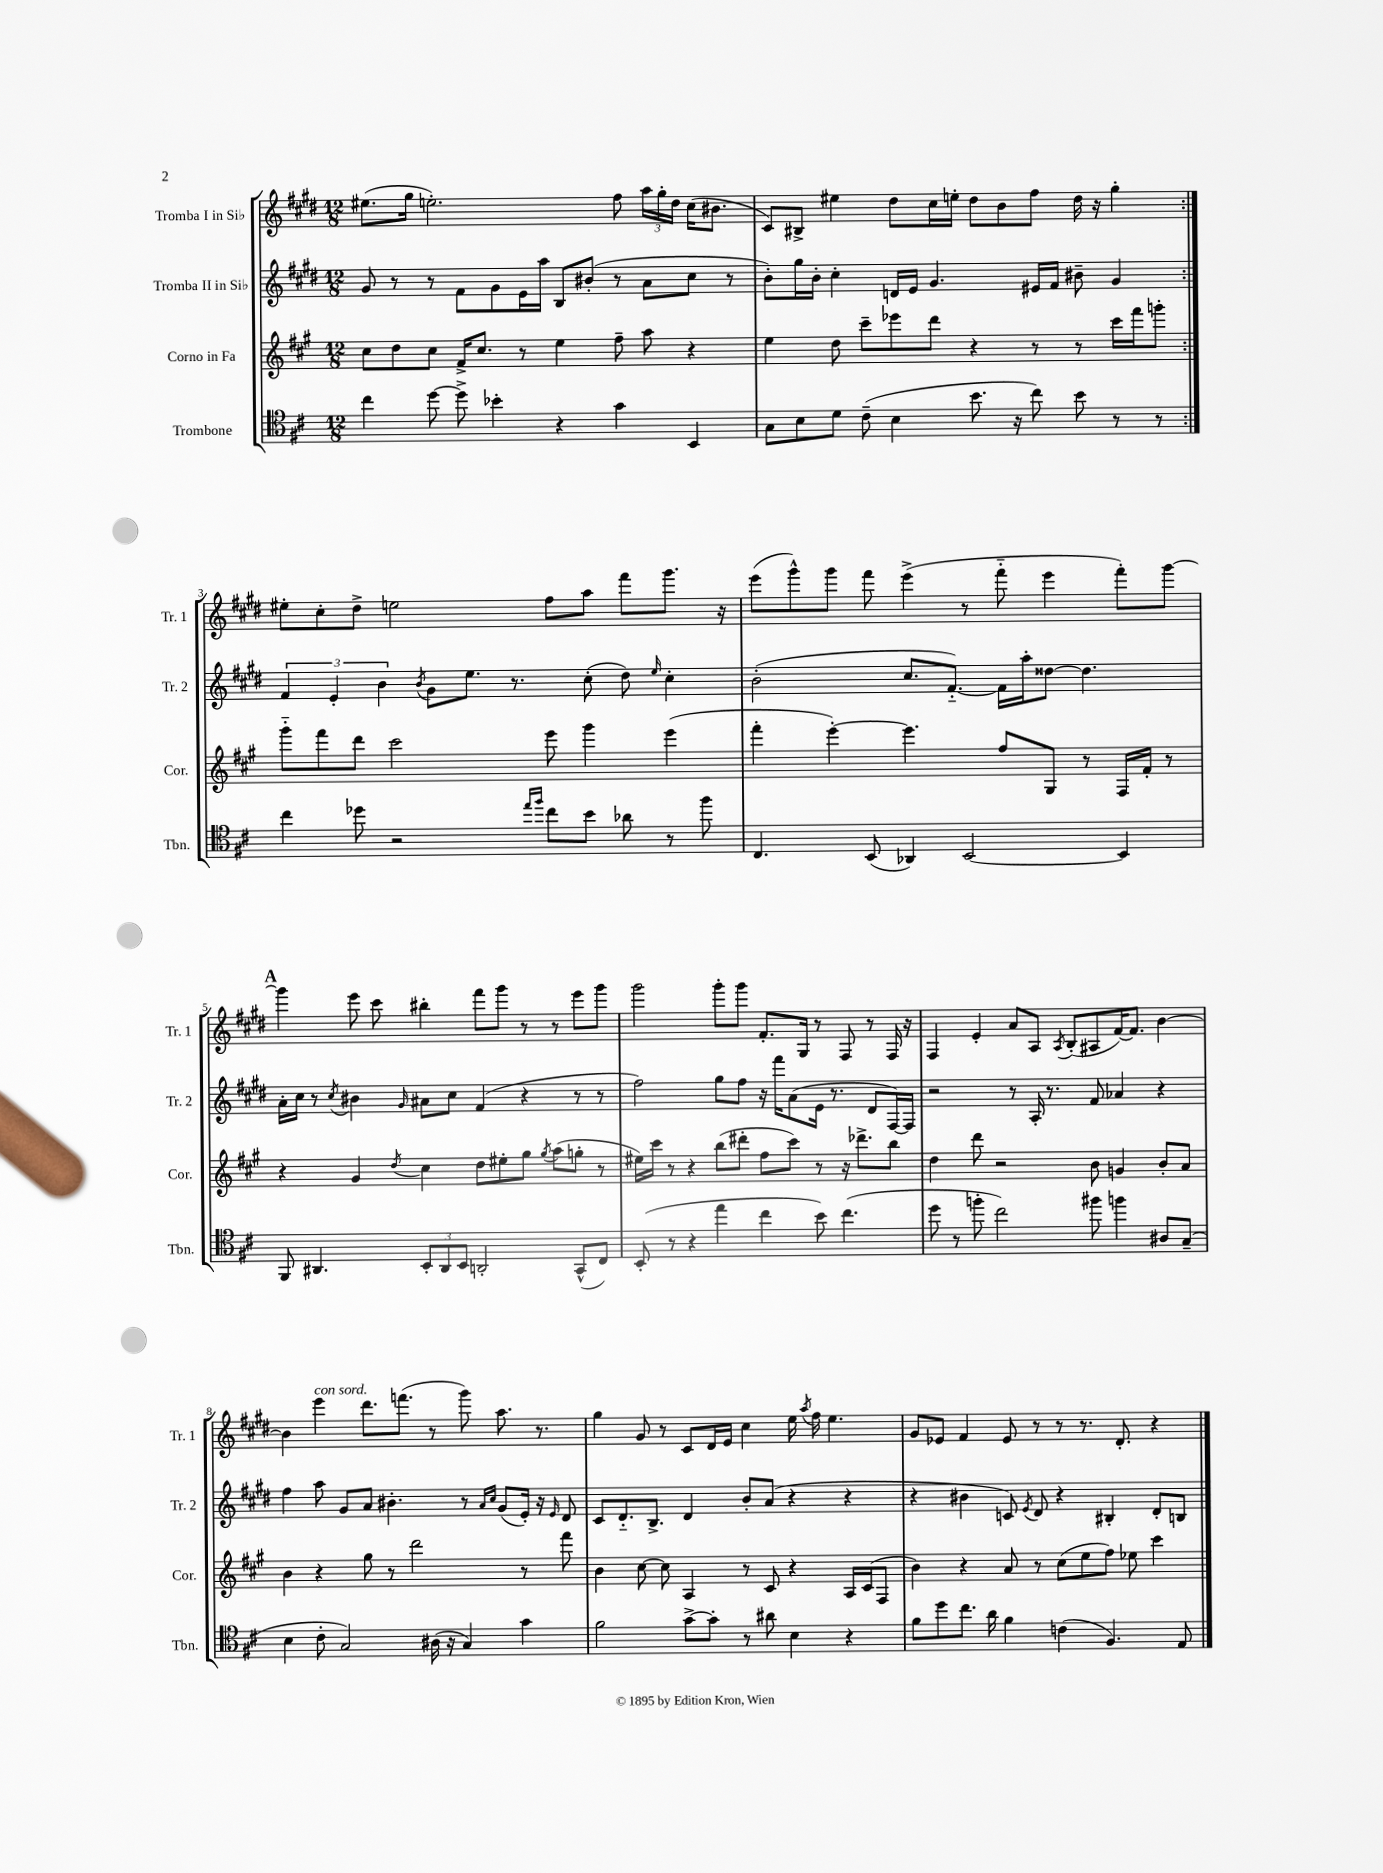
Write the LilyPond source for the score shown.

<<
\new StaffGroup <<
\new Staff = "s0" \with { instrumentName = "Tromba I in Sib" shortInstrumentName = "Tr. 1" } {
    \clef treble \key e \major \numericTimeSignature \time 12/8
    \autoBeamOff \repeat volta 2 { eis''8.[( gis''16] e''2.-.) fis''8 \tuplet 3/2 { a''16[ gis''16-. dis''16] } cis''16[( bis'8.] |
    cis'8[) bis8]-> eis''4 dis''8[ cis''16 e''16]-. dis''8[ b'8 fis''8] dis''16 r16 gis''4-. | }
    eis''8[-. cis''8-. dis''8]-> e''2 fis''8[ a''8] fis'''8[ gis'''8.] r16 |
    e'''8[( gis'''8-^) gis'''8] fis'''8 e'''4->( r8 fis'''8-_ e'''4 fis'''8[-.) gis'''8]~ |
    \mark \markup { \bold "A" } gis'''4 e'''8 cis'''8 bis''4-. fis'''8[ gis'''8] r8 r8 e'''8[ gis'''8] |
    gis'''2 gis'''8[-. gis'''8] fis'8.[-. gis16] r8 fis8 r8 fis16 r16 |
    fis4 e'4-. a'8[ a8] \acciaccatura { a8 } b8[-.( ais8 fis'16~) fis'8.] b'4~ |
    b'4 e'''4^\markup { \italic "con sord." } dis'''8.[ f'''8.]( r8 gis'''8) a''8. r8. |
    gis''4 gis'8 r8 cis'8[ dis'16 e'16] cis''4 e''16 \acciaccatura { a''8 } fis''16 e''4. |
    gis'8[ ees'8] fis'4 ees'8 r8 r8 r8. dis'8.-. r4 \bar "|." |
}
\new Staff = "s1" \with { instrumentName = "Tromba II in Sib" shortInstrumentName = "Tr. 2" } {
    \clef treble \key e \major \numericTimeSignature \time 12/8
    \autoBeamOff \repeat volta 2 { gis'8 r8 r8 fis'8[ gis'8 e'16 a''16] b8[ bis'8]-.( r8 a'8[ cis''8] r8 |
    b'8[-.) gis''16 b'16]-. cis''4-. d'16[ e'16] gis'4. eis'16[ fis'16] bis'8-- gis'4 | }
    \tuplet 3/2 { fis'4 e'4-. b'4 } \acciaccatura { b'8 } gis'8[ e''8.] r8. cis''8-.( dis''8) \grace { e''16 } cis''4-. |
    b'2-.( cis''8.[ fis'8.]~-_) fis'16[ a''16-. disis''8]~ disis''4. |
    \mark \markup { \bold "A" } a'16[-. cis''16] r8 \acciaccatura { cis''8 } bis'4 \grace { gis'16 } ais'8[ cis''8] fis'4( r4 r8 r8 |
    fis''2) gis''8[ fis''8] r16 fis'''16[ a'8( e'16] r8. dis'8[ fis16~) fis16] |
    r2 r8 a16-. r8. fis'8 aes'4 r4 |
    fis''4 a''8 gis'8[ a'8] bis'4.-. r8 \grace { a'16[ cis''16] } gis'8[( e'16]-.) r16 \grace { e'16 } dis'8 |
    cis'8[ dis'8.-_ b8.]-> dis'4 b'8[-. a'8]( r4 r4 |
    r4 bis'4 c'8) \acciaccatura { e'8 } dis'8 r4 bis4-. dis'8[-. b8] \bar "|." |
}
\new Staff = "s2" \with { instrumentName = "Corno in Fa" shortInstrumentName = "Cor." } {
    \clef treble \key a \major \numericTimeSignature \time 12/8
    \autoBeamOff \repeat volta 2 { cis''8[ d''8 cis''8] fis'16[-> cis''8.] r8 e''4 fis''8-- a''8 r4 |
    e''4 d''8 cis'''8[-- ees'''8 d'''8] r4 r8 r8 cis'''16[ fis'''16 g'''8]-. | }
    gis'''8[-_ fis'''8 d'''8] cis'''2 e'''8 gis'''4 e'''4( |
    fis'''4-. e'''4~-.) e'''4. fis''8[ gis8] r8 fis16[ fis'16]-. r8 |
    \mark \markup { \bold "A" } r4 gis'4 \acciaccatura { d''8 } cis''4 d''8[ eis''8-. gis''8] \acciaccatura { gis''8 } a''8[( g''8]-. r8 |
    eis''16[) cis'''16] r8 r4 b''8[( dis'''8]-. fis''8[ cis'''8]) r8 r16 des'''8.[-> b''8] |
    d''4 d'''8 r2 b'8 g'4 b'8[-. a'8] |
    b'4 r4 gis''8 r8 d'''2 r8 fis'''8 |
    b'4 cis''8~ cis''8 a4 r8 cis'8 r4 a16[ cis'16( fis8] |
    b'4) r4 a'8 r8 cis''8[( e''8 fis''8]) ees''8 cis'''4 \bar "|." |
}
\new Staff = "s3" \with { instrumentName = "Trombone" shortInstrumentName = "Tbn." } {
    \clef tenor \key d \major \numericTimeSignature \time 12/8
    \autoBeamOff \repeat volta 2 { cis''4 d''8~ d''8-> bes'4-. r4 g'4 b,4 |
    g8[ b8 d'8] cis'8--( b4 b'8. r16 cis''8) b'8 r8 r8 | }
    cis''4 des''8 r2 \grace { e''16[ fis''16] } cis''8[ b'8] aes'8 r8 fis''8 |
    cis4. b,8( aes,4) b,2~ b,4 |
    \mark \markup { \bold "A" } fis,8 ais,4. \tuplet 3/2 { b,8[-. ais,8 b,8] } a,2-. g,8[-^( cis8]) |
    b,8-.( r8 r4 e''4 cis''4 b'8) cis''4.( |
    d''8 r8 f''8-. cis''2) fis''8 f''4 ais8[ g8]--( |
    b4 cis'8-. g2) ais16( r16 g4) g'4 |
    fis'2 g'8[~-> g'8]-. r8 ais'8 b4 r4 |
    fis'8[ d''8 cis''8.] a'16 fis'4 c'4( fis4.) e8 \bar "|." |
}
>>
>>
